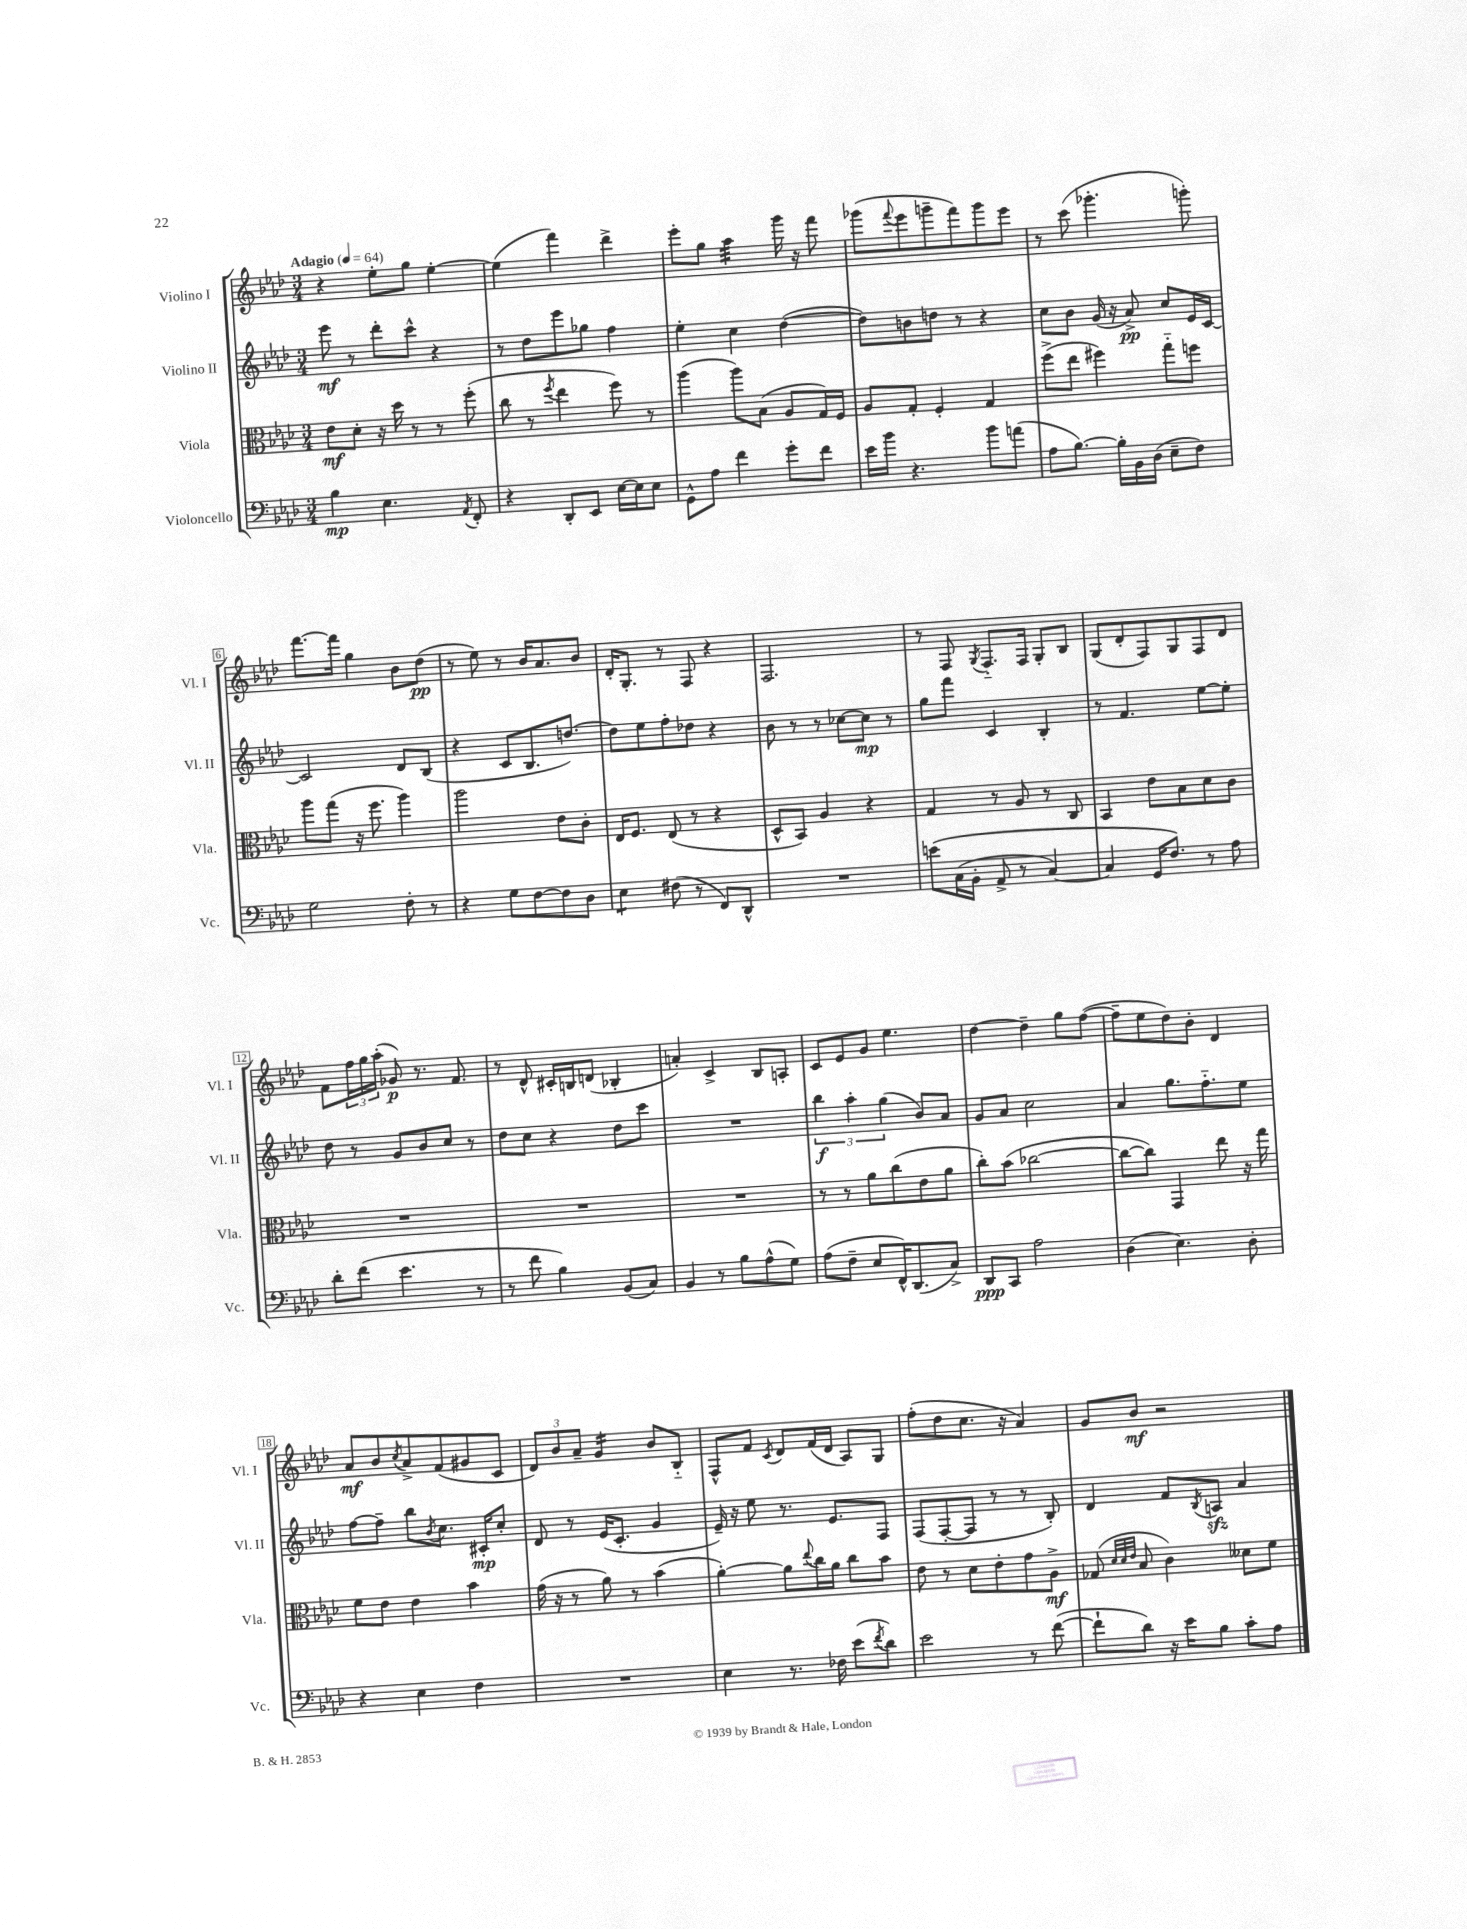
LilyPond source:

<<
\new StaffGroup <<
\new Staff = "s0" \with { instrumentName = "Violino I" shortInstrumentName = "Vl. I" } {
    \clef treble \key aes \major \numericTimeSignature \time 3/4 \tempo "Adagio" 4 = 64
    r4 ees''8-. g''8 ees''4~-. |
    ees''4( f'''4) des'''4-> |
    ees'''8-. g''8 aes''4:32 g'''16 r16 f'''8 |
    ges'''8( \appoggiatura { f'''8 } ees'''8 g'''8-- f'''8) g'''8 ees'''8 |
    r8 c'''8( ges'''4.-. g'''8-.) |
    f'''8.~ f'''16 g''4 bes'8 des''8\pp( |
    r8 ees''8) r8 bes'16 aes'8. bes'8 |
    des'16-. g8.-. r8 f8 r4 |
    f2. |
    r8 f8 \acciaccatura { g8 } f8.-_ f16 g8-. bes8 |
    g8( des'8-. f8) g8 f8 des'8 |
    f'8 \tuplet 3/2 { f''16 g''16 aes''16-.( } ges'8\p) r8. f'8. |
    r8 des'8-^ cis'16-. b16 d'8( bes4-. |
    a'4-.) c'4-> bes8 a8-. |
    c'8 ees'8 g'8 ees''4. |
    des''4~ des''4-- g''8 f''8~( |
    f''8-- ees''8 des''8) bes'8-. des'4 |
    aes'8\mf bes'8 \acciaccatura { c''8 } aes'8-> f'8( gis'8 c'8 |
    \tuplet 3/2 { des'8) bes'8 aes'8-- } g'4:16 bes'8 bes8-_ |
    f8-^ f'8 \acciaccatura { c'8 } des'8 f'16( des'16 aes8) g8 |
    f''8-.( des''8 c''8. r16 aes'4) |
    g'8 bes'8\mf r2 \bar "|." |
}
\new Staff = "s1" \with { instrumentName = "Violino II" shortInstrumentName = "Vl. II" } {
    \clef treble \key aes \major \numericTimeSignature \time 3/4
    ees'''8\mf r8 des'''8-. c'''8-^ r4 |
    r8 des''8 ees'''8 ges''8 f''4 |
    ees''4-. c''4 des''4~( |
    des''8) b'8 d''8 r8 r4 |
    c''8 bes'8 g'16( r16 aes'8->\pp) c''8 ees'16 c'16~ |
    c'2 des'8 bes8( |
    r4 c'8 bes8. d''8.~) |
    d''8 ees''8 f''8-. des''8 r4 |
    bes'8 r8 r8 ces''8~ ces''8\mp r8 |
    g''8 f'''8 c'4 bes4-. |
    r8 f'4. ees''8~ ees''8-. |
    des''8 r8 g'8 bes'8 c''8 r8 |
    des''8 c''8 r4 des''8 c'''8 |
    R2. |
    \tuplet 3/2 { bes''4\f aes''4-. g''4( } bes'8) aes'8 |
    g'8 aes'8 c''2 |
    aes'4 g''8. f''8.-_ ees''8 |
    f''8~ f''8-- bes''8 \acciaccatura { bes'8 } c''8. cis'16-.\mp c''8-. |
    des'8 r8 ees'16( c'8.-. g'4 |
    ees'16--) r16 ees''8 r8. ees'8. f8 |
    f8( f8~-. f8 r8 r8 bes8-.) |
    des'4 f'8 \acciaccatura { bes8 } a8\sfz aes'4 \bar "|." |
}
\new Staff = "s2" \with { instrumentName = "Viola" shortInstrumentName = "Vla." } {
    \clef alto \key aes \major \numericTimeSignature \time 3/4
    ees'8\mf des'8-. r16 des''16 r8 r8 f''8-.( |
    c''8 r8 \acciaccatura { f''8 } ees''4 f''8) r8 |
    aes''4( aes''8) bes8( aes8 g16) f16 |
    aes8 g8-. f4-. g4 |
    f''8->( ees''8 fis''4) g''8-_ f''8 |
    aes''8 g''8( r16 f''8. aes''4) |
    aes''2 ees'8 c'8-. |
    ees16 f8. ees8( r8 r4 |
    des8-^ bes,8) aes4 r4 |
    g4 r8 aes8 r8 c8 |
    bes,4 ees'8 bes8 des'8 c'8 |
    R2. |
    R2. |
    R2. |
    r8 r8 aes'8 c''8( ees'8 aes'8 |
    c''8-.) bes'8( ces''2~ |
    ces''8~ ces''8) g,4 ees''8 r16 g''16 |
    f'8 ees'8 ees'4 bes'4 |
    g'16( r16 r8 aes'8) r8 bes'4( |
    aes'4~-.) aes'8 \appoggiatura { ees''8 } c''16 aes'16 c''8 bes'8 |
    ees'8 r8 des'8 ees'8-. g'8 aes8->\mf |
    ges8( \grace { des'32 des'32 ees'32 } bes8 c'4) deses'8 f'8 \bar "|." |
}
\new Staff = "s3" \with { instrumentName = "Violoncello" shortInstrumentName = "Vc." } {
    \clef bass \key aes \major \numericTimeSignature \time 3/4
    bes4\mp ees4. \acciaccatura { aes,8 } f,8-. |
    r4 des,8-. ees,8 ees16~ ees16 ees8 |
    g,8-^ aes8 f'4 g'8-. f'8 |
    ees'16 bes'16 r4. bes'8 a'8( |
    aes8 bes8.~) bes16-. bes,16 des16( ees8-- f8) |
    g2 f8-. r8 |
    r4 g8 f8~ f8 des8 |
    ees4:8 fis8( r8 f,8) des,8-^ |
    R2. |
    e'8\( c16( bes,16-. aes,8-> r8 c4~) |
    c4 g,16 f8.\) r8 aes8 |
    des'8-. f'8( ees'4. r8 |
    r8 f'8 bes4) bes,8( c8) |
    bes,4 r8 bes8 aes8-^( g8) |
    aes8( f8-- ees8 f,16-^) des,8.( c8->) |
    des,8\ppp c,8 aes2 |
    des4( ees4.) des8-. |
    r4 ees4 f4 |
    R2. |
    ees4 r8. fes16 ees'8( \acciaccatura { f'8 } des'8) |
    ees'2 r8 f'8~( |
    f'8-! des'8) r16 ees'16 bes8 c'8-. aes8 \bar "|." |
}
>>
>>
\layout { \context { \Score \override BarNumber.stencil = #(make-stencil-boxer 0.1 0.3 ly:text-interface::print) } }
